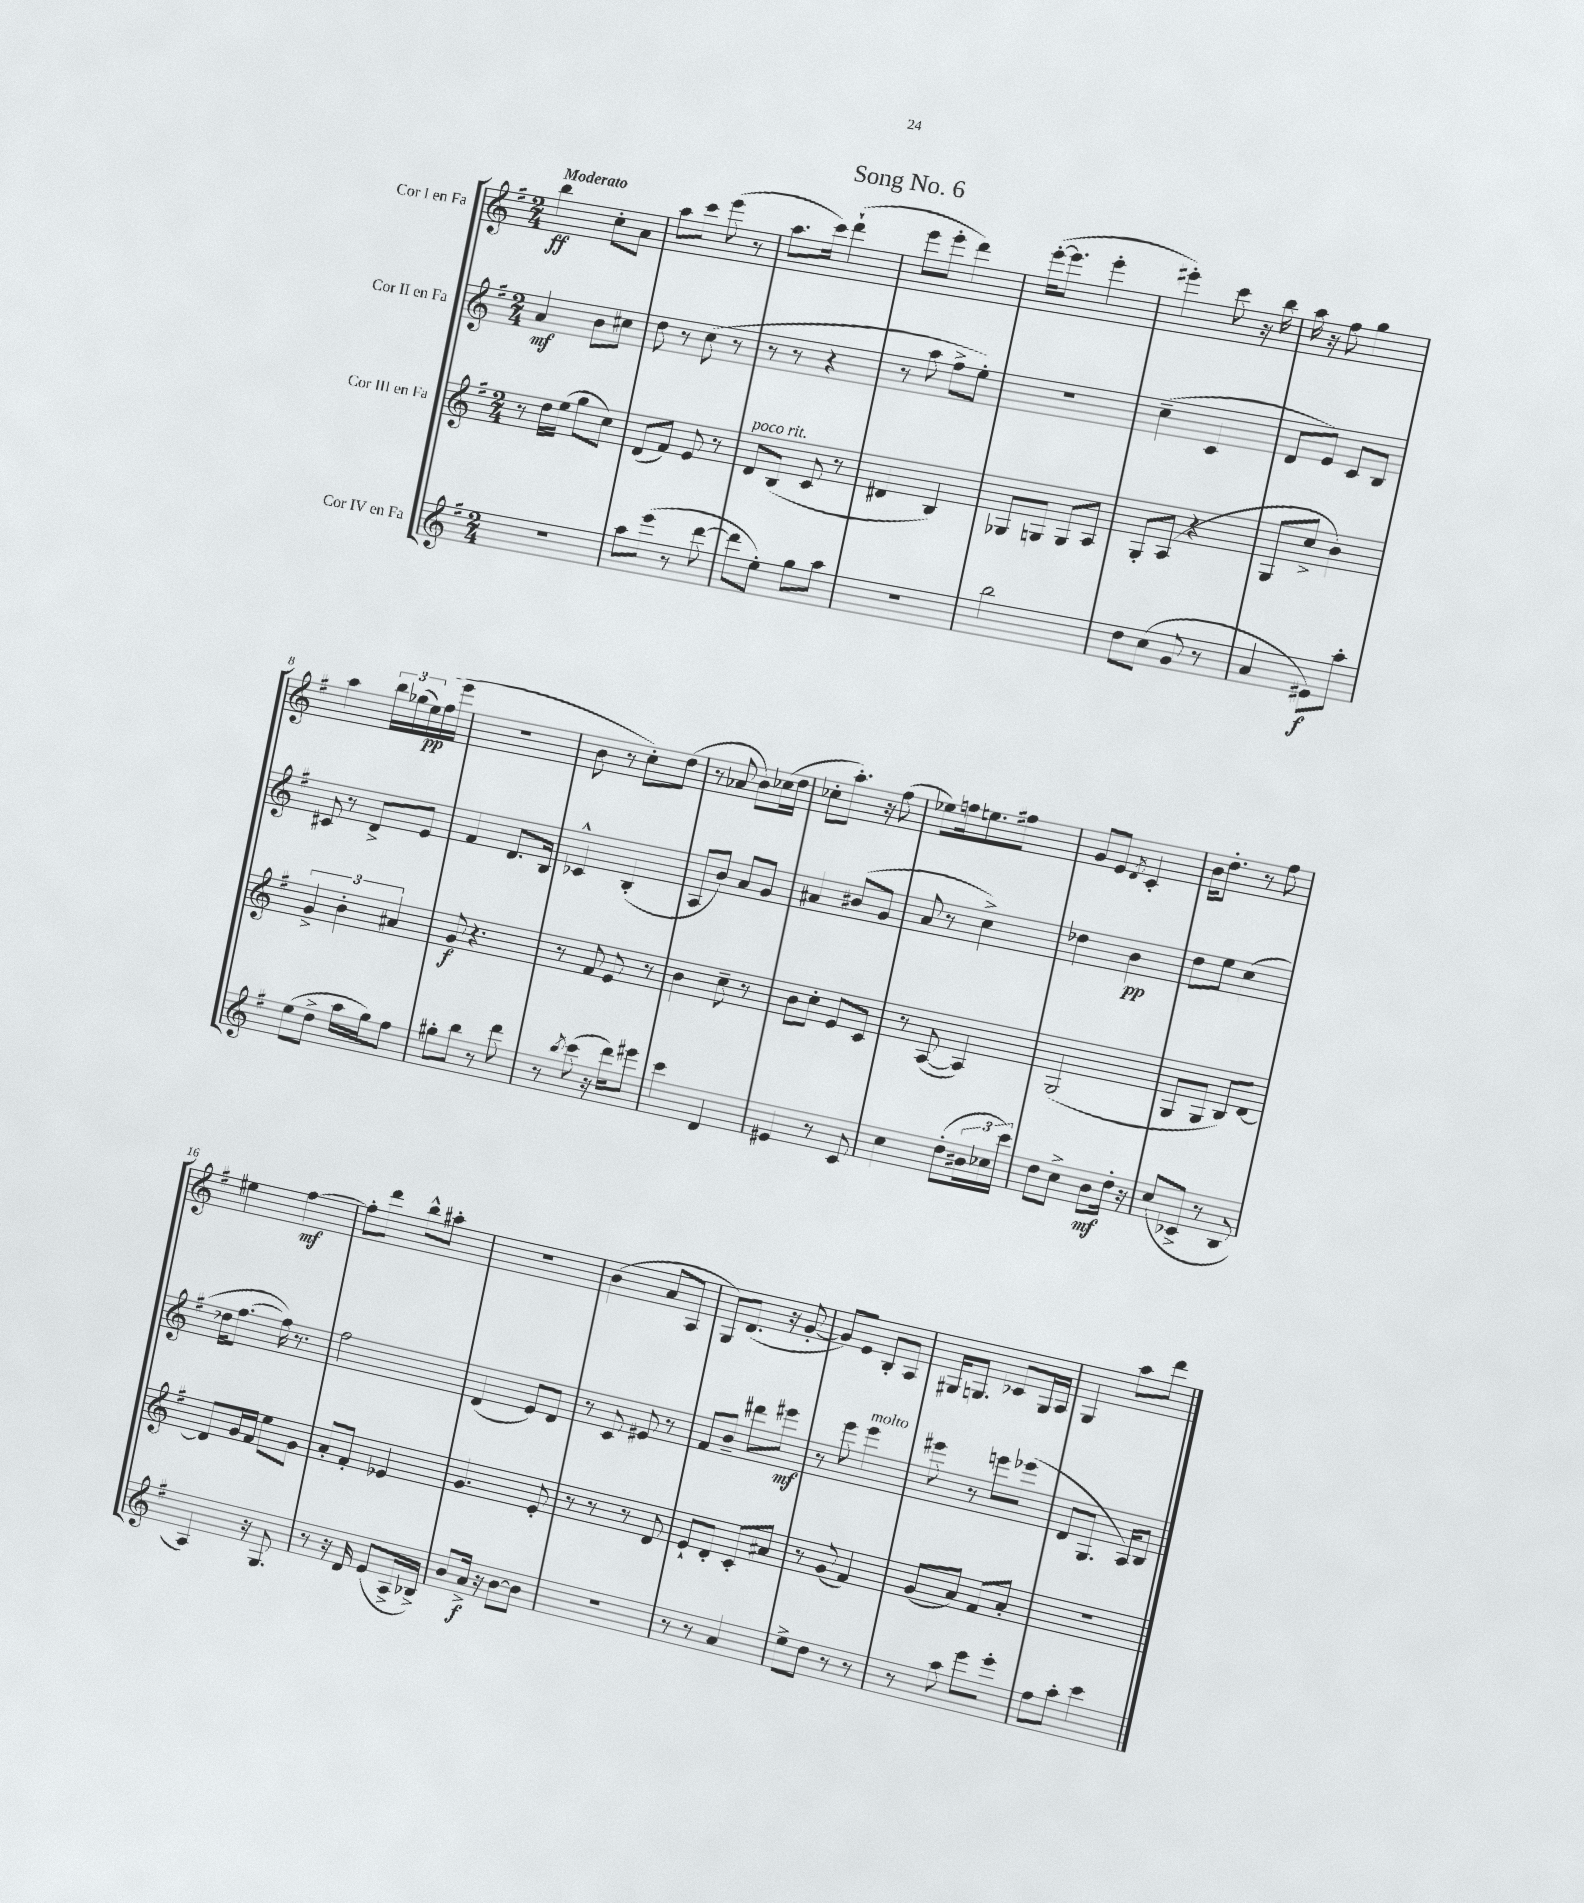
\header { title = "Song No. 6" }
<<
\new StaffGroup <<
\new Staff = "s0" \with { instrumentName = "Cor I en Fa" } {
    \clef treble \key g \major \numericTimeSignature \time 2/4 \tempo "Moderato"
    b''4\ff c''8-. a'8 |
    a''8 c'''8 e'''8( r8 |
    a''8. c'''16) d'''4-!( |
    e'''8 e'''8-. d'''4) |
    e'''16~-.( e'''8. e'''4-. |
    eis'''4-.) c'''8 r16 b''16 |
    a''16 r16 fis''8 g''4 |
    a''4 \tuplet 3/2 { b''16 ges''16( e''16\pp) } fis''16( e'''16 |
    R2 |
    b'8 r8 c''8-.) d''8( |
    r8 aes'8 b'8) ces''16( d''16 |
    ces''8-. a''8.-.) r16 fis''8( |
    ees''8) f''16 e''8. fis''8 |
    g'8 e'8 \acciaccatura { d'8 } c'4-. |
    b'16 d''8.-. r8 fis''8 |
    eis''4 fis''4~\mf |
    fis''8-. d'''8 b''8-^ ais''8-. |
    r2 |
    b'4( a'8 a8 |
    g8) d'8.( r16 g'8~-. |
    g'8) e'8 b8-. a8 |
    gis16 g8. ces'8 g16 a16 |
    g4 a''8 d'''8 \bar "|." |
}
\new Staff = "s1" \with { instrumentName = "Cor II en Fa" } {
    \clef treble \key g \major \numericTimeSignature \time 2/4
    a'4\mf b'8 cis''8 |
    d''8 r8 c''8( r8 |
    r8 r8 r4 |
    r8 a''8 fis''8-> e''8-.) |
    R2 |
    c''4--( c'4 |
    d'8 e'8) c'8 b8 |
    cis'8 r8 d'8-> e'8 |
    fis'4 d'8. b16 |
    ces'4-^ b4-.( |
    a8 b'8) a'8 g'8 |
    ais'4 bis'8( g'8 |
    a'8 r8 c''4->) |
    des''4 b'4\pp |
    d''8 e''8 c''4( |
    des''16 fis''8.~ fis''16) r8. |
    fis''2 |
    d'4( e'8) d'8 |
    r8 c'8 eis'8 r8 |
    fis'8 b'8-- dis'''8 eis'''8\mf |
    r8 e'''8 e'''4^\markup { \italic "molto" } |
    eis'''8 r8 e'''8 ees'''8( |
    d'8 g8. a16) b8 \bar "|." |
}
\new Staff = "s2" \with { instrumentName = "Cor III en Fa" } {
    \clef treble \key g \major \numericTimeSignature \time 2/4
    r8 d''16 e''16( g''8 c''8) |
    d'8( fis'8) e'8 r8 |
    d'8^\markup { \italic "poco rit." } b8( c'8 r8 |
    dis'4 b4) |
    ges8 g8 g8 a8 |
    g8-. a8( r4 |
    g8 c''8-> b'4) |
    \tuplet 3/2 { g'4-> b'4-. ais'4 } |
    g'8\f r4. |
    r8 fis'8 e'8 r8 |
    b'4 c''8-- r8 |
    b'8 c''8-. e'8 c'8 |
    r8 a8~( a4) |
    g2( |
    g8 g8 b8) d'8~ |
    d'8 g'16 fis'16 e''8 g'8 |
    a'8-. fis'8-. ees'4 |
    g'4. e'8-. |
    r8 r8 r8 d'8 |
    e'8-! d'8-. c'8-. ais'8 |
    r8 g'8( fis'4) |
    g'8( a'8) fis'8 a'8-. |
    r2 \bar "|." |
}
\new Staff = "s3" \with { instrumentName = "Cor IV en Fa" } {
    \clef treble \key g \major \numericTimeSignature \time 2/4
    r2 |
    a''8 e'''8( r8 d'''8~ |
    d'''8 e''8-.) g''8 a''8 |
    R2 |
    b''2 |
    d''8 c''8( g'8 r8 |
    a'4 eis'8\f) a''8-. |
    e''8( d''8-> a''16 g''16) fis''8 |
    gis''8-. b''8 r8 d'''8 |
    r8 \acciaccatura { b''8 } c'''8( r16 d'''16) eis'''8 |
    c'''4 d'4 |
    eis'4 r8 c'8 |
    c''4 d''8-.( \tuplet 3/2 { bis'16 ces''16 c'''16) } |
    d''8 c''8-> b'8\mf d''16-. r16 |
    c''8( ces'8-> r8 b8 |
    a4) r16 g8. |
    r8 r16 d'16 e'8( a16-> bes16->) |
    b'8 a'16->\f r16 b'8~ b'8 |
    r2 |
    r8 r8 a'4 |
    e''8-> d''8 r8 r8 |
    r8 a''8 e'''8 e'''8-. |
    fis''8 a''8-. c'''4 \bar "|." |
}
>>
>>
